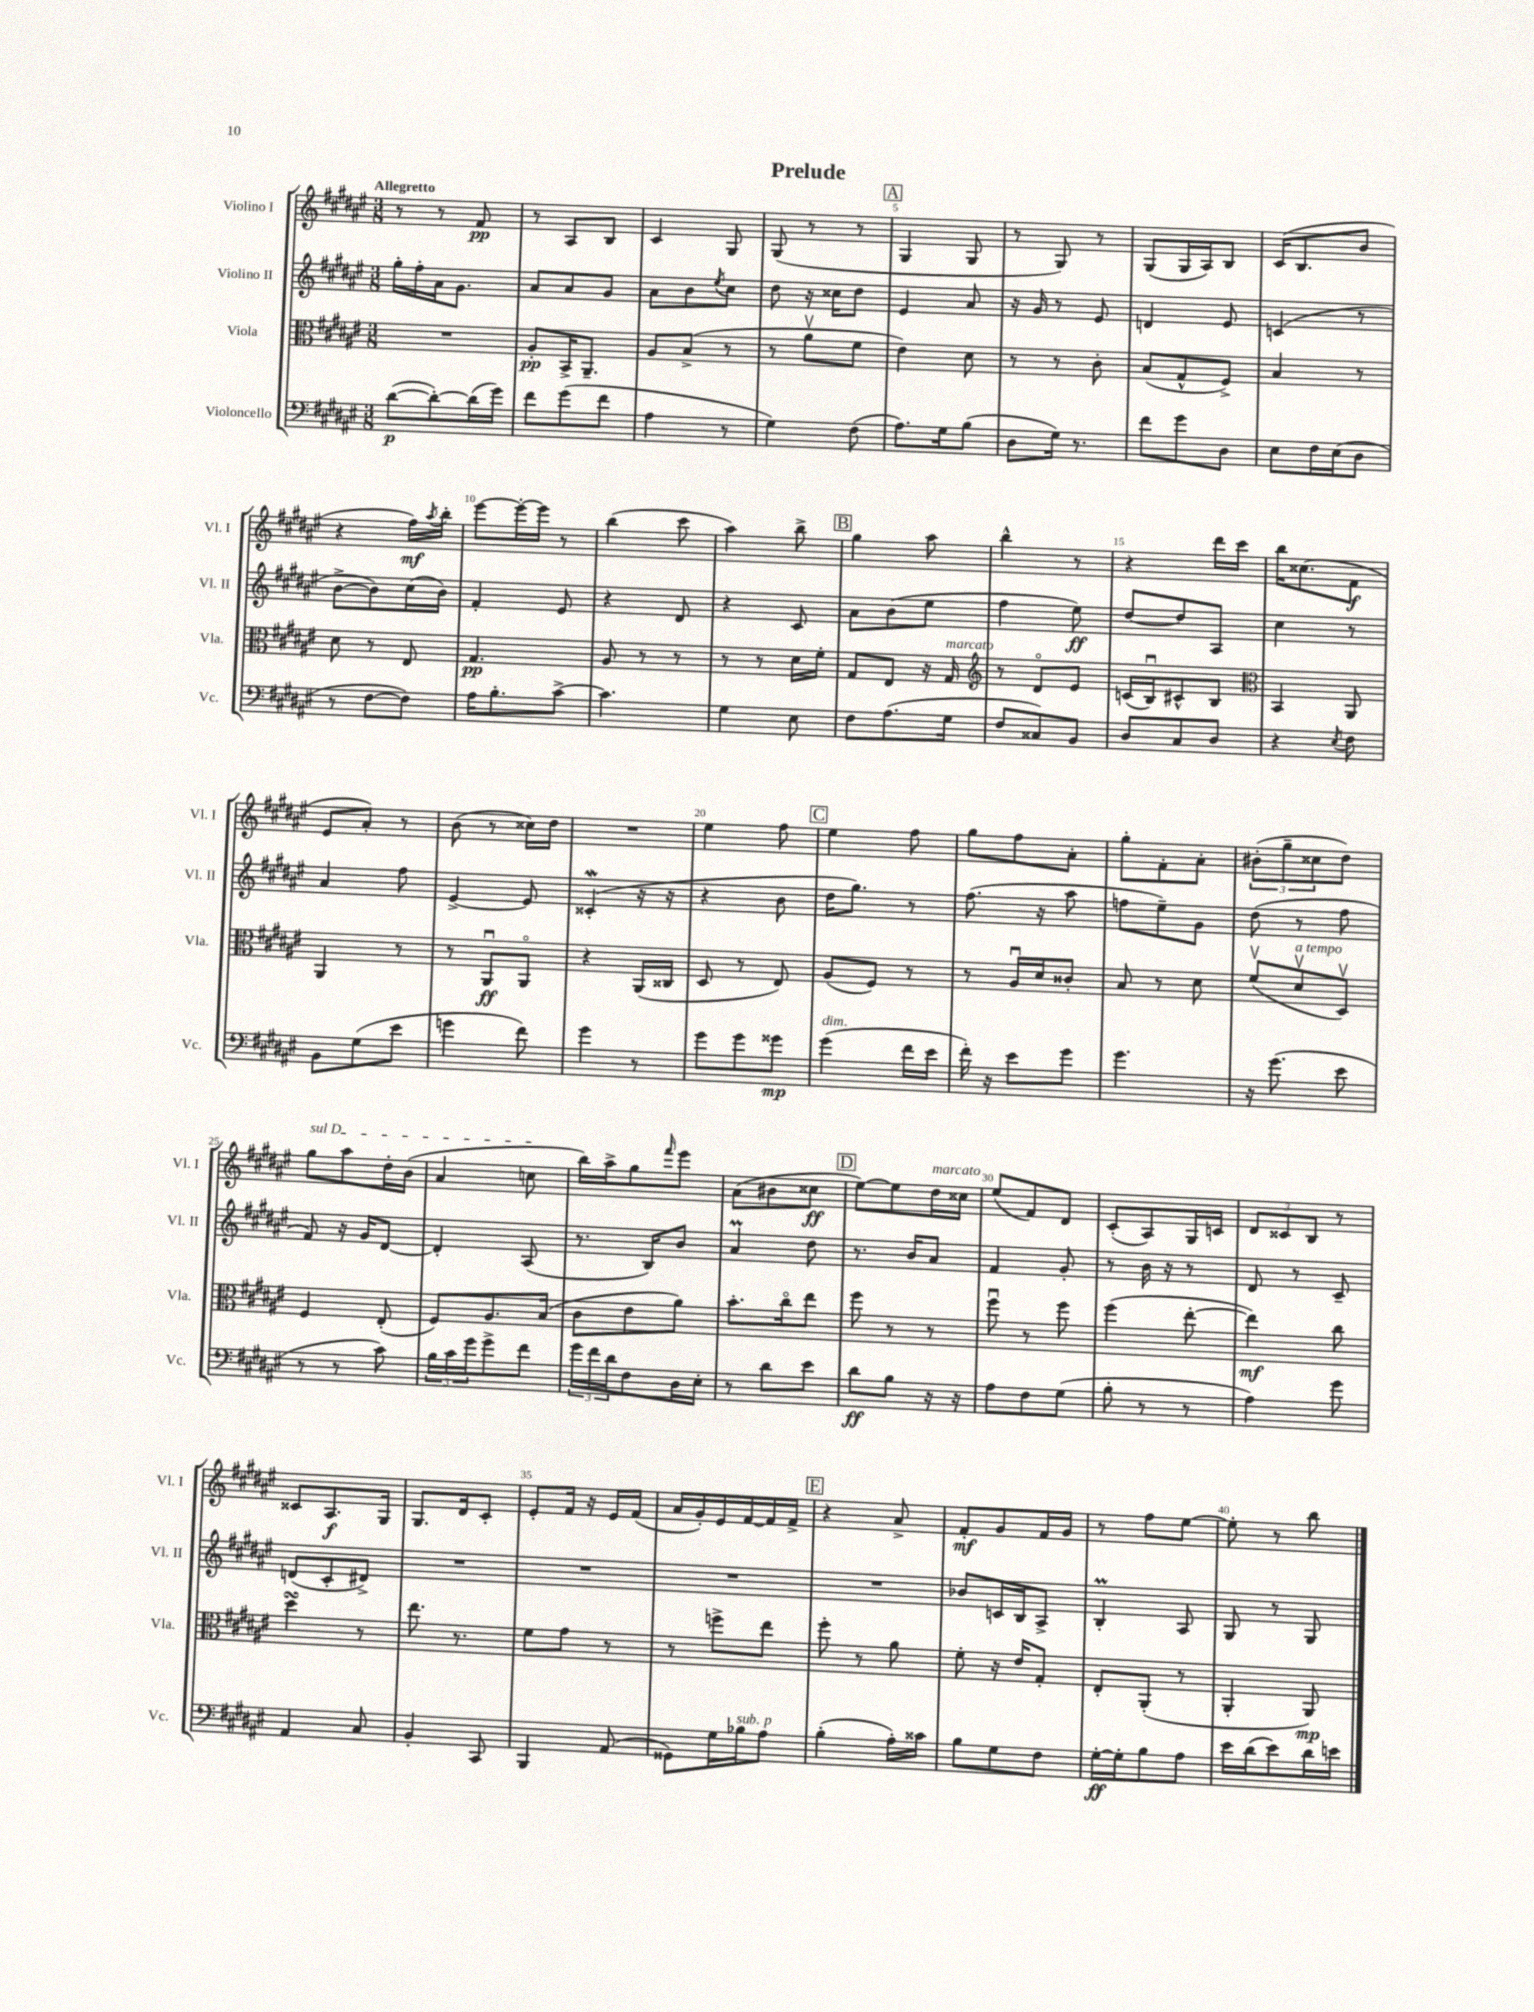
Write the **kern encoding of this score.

**kern	**kern	**kern	**kern
*staff4	*staff3	*staff2	*staff1
*clefF4	*clefC3	*clefG2	*clefG2
*k[f#c#g#d#a#e#]	*k[f#c#g#d#a#e#]	*k[f#c#g#d#a#e#]	*k[f#c#g#d#a#e#]
*M3/8	*M3/8	*M3/8	*M3/8
([8d#\L	4.r	16gg#'\LL	8r
.	.	16ff#'\	.
8d#'\_)	.	16a#\J	8r
.	.	8.g#\J	.
(16d#\]L	.	.	8f#/
16g#\JJ)	.	.	.
=	=	=	=
8f#\L	8A#'/L	8a#/L	8r
(8g#\	16BB^/K	8a#/	8A#/L
.	8.AA#~/J	.	.
8f#\J	.	8g#/J	8B/J
=	=	=	=
4A#\	8A#/L	8a#\L	4c#/
.	(8B^/J	8b\	.
.	.	8qee#/	.
8r	8r	8cc#\J	8G#/
=	=	=	=
4G#\)	8r	8dd#\	(8G#/
.	8a#v\L	16r	8r
.	.	16cc##\LK	.
(8F#\	8f#\J	8dd#\J	8r
=	=	=	=
8.A#\L)	4e#\)	4e#/	4G#/
16G#\k	.	.	.
(8B\J	8d#\	8a#/	8G#/
=	=	=	=
8D#\L	8r	16r	8r
.	.	16g#/	.
16G#\Jk)	8r	8r	8G#/)
8.r	.	.	.
.	8c#'\	8e#/	8r
=	=	=	=
8f#\L	(8B/L	4d/	(8G#/L
8g#\	8G#^^/	.	16G#/L
.	.	.	16A#/J)
8D#\J	8F#^/J)	8e#/	8B/J
=	=	=	=
8E#\L	4B/	(4c/	(16c#/LK
.	.	.	8.B/
16F#\L	.	.	.
(16E#\J	.	.	.
8D#\J	8r	8r	8b/J
=	=	=	=
8r	8d#\	[8b^\L	4r
[8F#\L	8r	8b\])	.
8F#\]J)	8E#/	(16cc#\L	16ff#\LL)
.	.	.	8qaa#/
.	.	16b\JJ)	16bb'\JJ
=	=	=	=
16A#\LK	4.G#/	4f#'/	[8eee#\L
8.B'\	.	.	.
.	.	.	16eee#'\_L
.	.	.	16eee#\]JJ
[8c#^\J	.	8e#/	8r
=	=	=	=
4.c#\]	8A#/	4r	(4bb\
.	8r	.	.
.	8r	8d#/	8ccc#\
=	=	=	=
4G#\	8r	4r	4aa#\)
.	8r	.	.
8E#\	16d#\LL	8c#/	8bb^\
.	16f#'\JJ	.	.
=	=	=	=
8F#\L	8G#/L	8a#\L	4gg#\
(8.A#\	8E#/J	(8b\	.
.	16r	8ee#\J	8aa#\
16G#\Jk	16G#/	.	.
=	=	=	=
*	*clefG2	*	*
8F#/L	8r	4ff#\	4bb^^\
8C##/)	8d#o/L	.	.
8BB/J	8e#/J	8ee#\)	8r
=	=	=	=
8D#/L	(16c/LL	[8dd#/L	4r
.	16Bu/J)	.	.
8C#/	8c#^^/	8dd#/]	.
8D#/J	8B/J	8A#/J	16ddd#\LL
.	.	.	16ccc#\JJ
=	=	=	=
*	*clefC3	*	*
4r	4BB/	4cc#\	16bb\LK
.	.	.	(8.cc##\
8qE#/	.	.	.
8F#\	8AA#/	8r	8f#\J
=	=	=	=
8BB\L	4AA#/	4a#/	8e#/L
(8G#\	.	.	8a#'/J)
8e#\J	8r	8ff#\	8r
=	=	=	=
4g\	8r	[4e#^/	(8b\
.	8AA#u/L	.	8r
8f#\)	8AA#o/J	8e#/]	16cc##\LL)
.	.	.	16dd#\JJ
=	=	=	=
4g#\	4r	(4c##'/	4.r
8r	(16AA#/LL	16r	.
.	16C##/JJ	16r	.
=	=	=	=
8g#\L	8D#/	4r	4ee#\
8g#\	8r	.	.
8g##\J	8E#/)	8b\	8ff#\
=	=	=	=
(4g#\	(8A#/L	16dd#\LK	4ee#\
.	.	8.gg#\J)	.
.	8F#/J)	.	.
16f#\LL	8r	8r	8ff#\
16e#\JJ	.	.	.
=	=	=	=
16f#'\)	8r	(8.ff#\	8gg#\L
16r	.	.	.
8e#\L	16A#u/LL	.	8ff#\
.	16d#/J	16r	.
8g#\J	8c##'/J	8aa#\	8a#'\J
=	=	=	=
4.g#\	8B/	8ff\L	8gg#'\L
.	8r	8ee#~\)	8f#'\
.	8d#\	8g#\J	8a#'\J
=	=	=	=
16r	(8f#v/L	(8dd#\	(12b#'\L
(8.g#\	.	.	.
.	.	.	12gg#~\
.	8d#v/	8r	.
.	.	.	12cc##\
8e#\	8D#v/J)	8ff#\	8dd#\J)
=	=	=	=
8r	4F#/	8f#/)	8gg#\L
8r	.	16r	8aa#\
.	.	16g#/LK	.
8c#\)	(8E#'/	[8d#/J	16dd#'\L
.	.	.	(16b\JJ
=	=	=	=
24B\LL	8F#/L)	4d#'/]	4a#/
24c#\	.	.	.
24g#\J	.	.	.
8g#^\	8.A#/	.	.
8f#\J	.	(8A#/	8cc\
.	(16B/Jk	.	.
=	=	=	=
24g#\LL	8c#\L	8.r	16bb\LL)
24f#\	.	.	.
.	.	.	16aa#^\J
24d#\J	.	.	.
8F#\	8e#\	.	8gg#\
.	.	16B/LK)	.
.	.	.	16qqfff#/
16D#\L	8a#\J)	8b/J	8eee#\J
16E#'\JJ	.	.	.
=	=	=	=
8r	8.b'\L	4a#/	(8a#\L
8d#\L	.	.	8b#\
.	16cc#o\k	.	.
8e#\J	8ee#\J	8dd#\	8cc##\J
=	=	=	=
8d#\L	8ff#\	8.r	[8ee#\L)
8B\J	8r	.	8ee#\]
.	.	16b/LK	.
16r	8r	8a#/J	16dd#\L
16r	.	.	16cc##\JJ
=	=	=	=
8A#\L	8ff#u\	4f#/	(8ee#/L
8F#\	8r	.	8f#/)
(8G#\J	8ff#\	8g#'/	8d#/J
=	=	=	=
8B'\	(4ff#\	8r	(8c#'/L
8r	.	16b\	8A#/)
.	.	16r	.
8r	[8ee#'\	8r	16G#/L
.	.	.	16c/JJ
=	=	=	=
4A#\)	4ee#\])	8d#/	12d#/L
.	.	.	12c##/
.	.	8r	.
.	.	.	12B/J
8g#\	8cc#\	8c#~/	8r
=	=	=	=
4AA#/	4dd#\	(8d/L	8c##/L
.	.	8c#'/	8.A#/
8C#/	8r	8d#^/J)	.
.	.	.	16G#/Jk
=	=	=	=
4BB'/	8.ee#\	4.r	8.G#/L
.	8.r	.	16d#/k
8CC#/	.	.	8c#'/J
=	=	=	=
4BBB/	8f#\L	4.r	8e#'/L
.	8g#\J	.	16f#/Jk
.	.	.	16r
(8AA#/	8r	.	16e#/LL
.	.	.	(16f#/JJ
=	=	=	=
8GG##\L)	8r	4.r	16a#/LL
.	.	.	16g#'/)
16G#\L	8ff^\L	.	16e#/
16B-\J	.	.	[16f#/
8A#\J	8ee#\J	.	16f#/]
.	.	.	16f#^/JJ
=	=	=	=
(4B'\	8ff#'\	4.r	4r
.	8r	.	.
16A#'\LL)	8a#\	.	8a#^/
16c##\JJ	.	.	.
=	=	=	=
8B\L	8f#'\	8b-/L	8f#'/L
8G#\	16r	16c/L	8g#/
.	16e#/LK	16B/J	.
8F#\J	8G#'/J	8A#^/J	16f#/L
.	.	.	16g#/JJ
=	=	=	=
[16G#'\LL	8E#'/L	4B'/	8r
16G#'\]J	.	.	.
8B\	(8AA#'/J	.	8ff#\L
8A#\J	8r	8A#/	[8ee#\J
=	=	=	=
16e#\LL	4AA#'/	8G#/	8ee#'\]
(16d#\J	.	.	.
8e#\)	.	8r	8r
16d#\L	8AA#/)	8G#/	8bb\
16e\JJ	.	.	.
==	==	==	==
*-	*-	*-	*-
